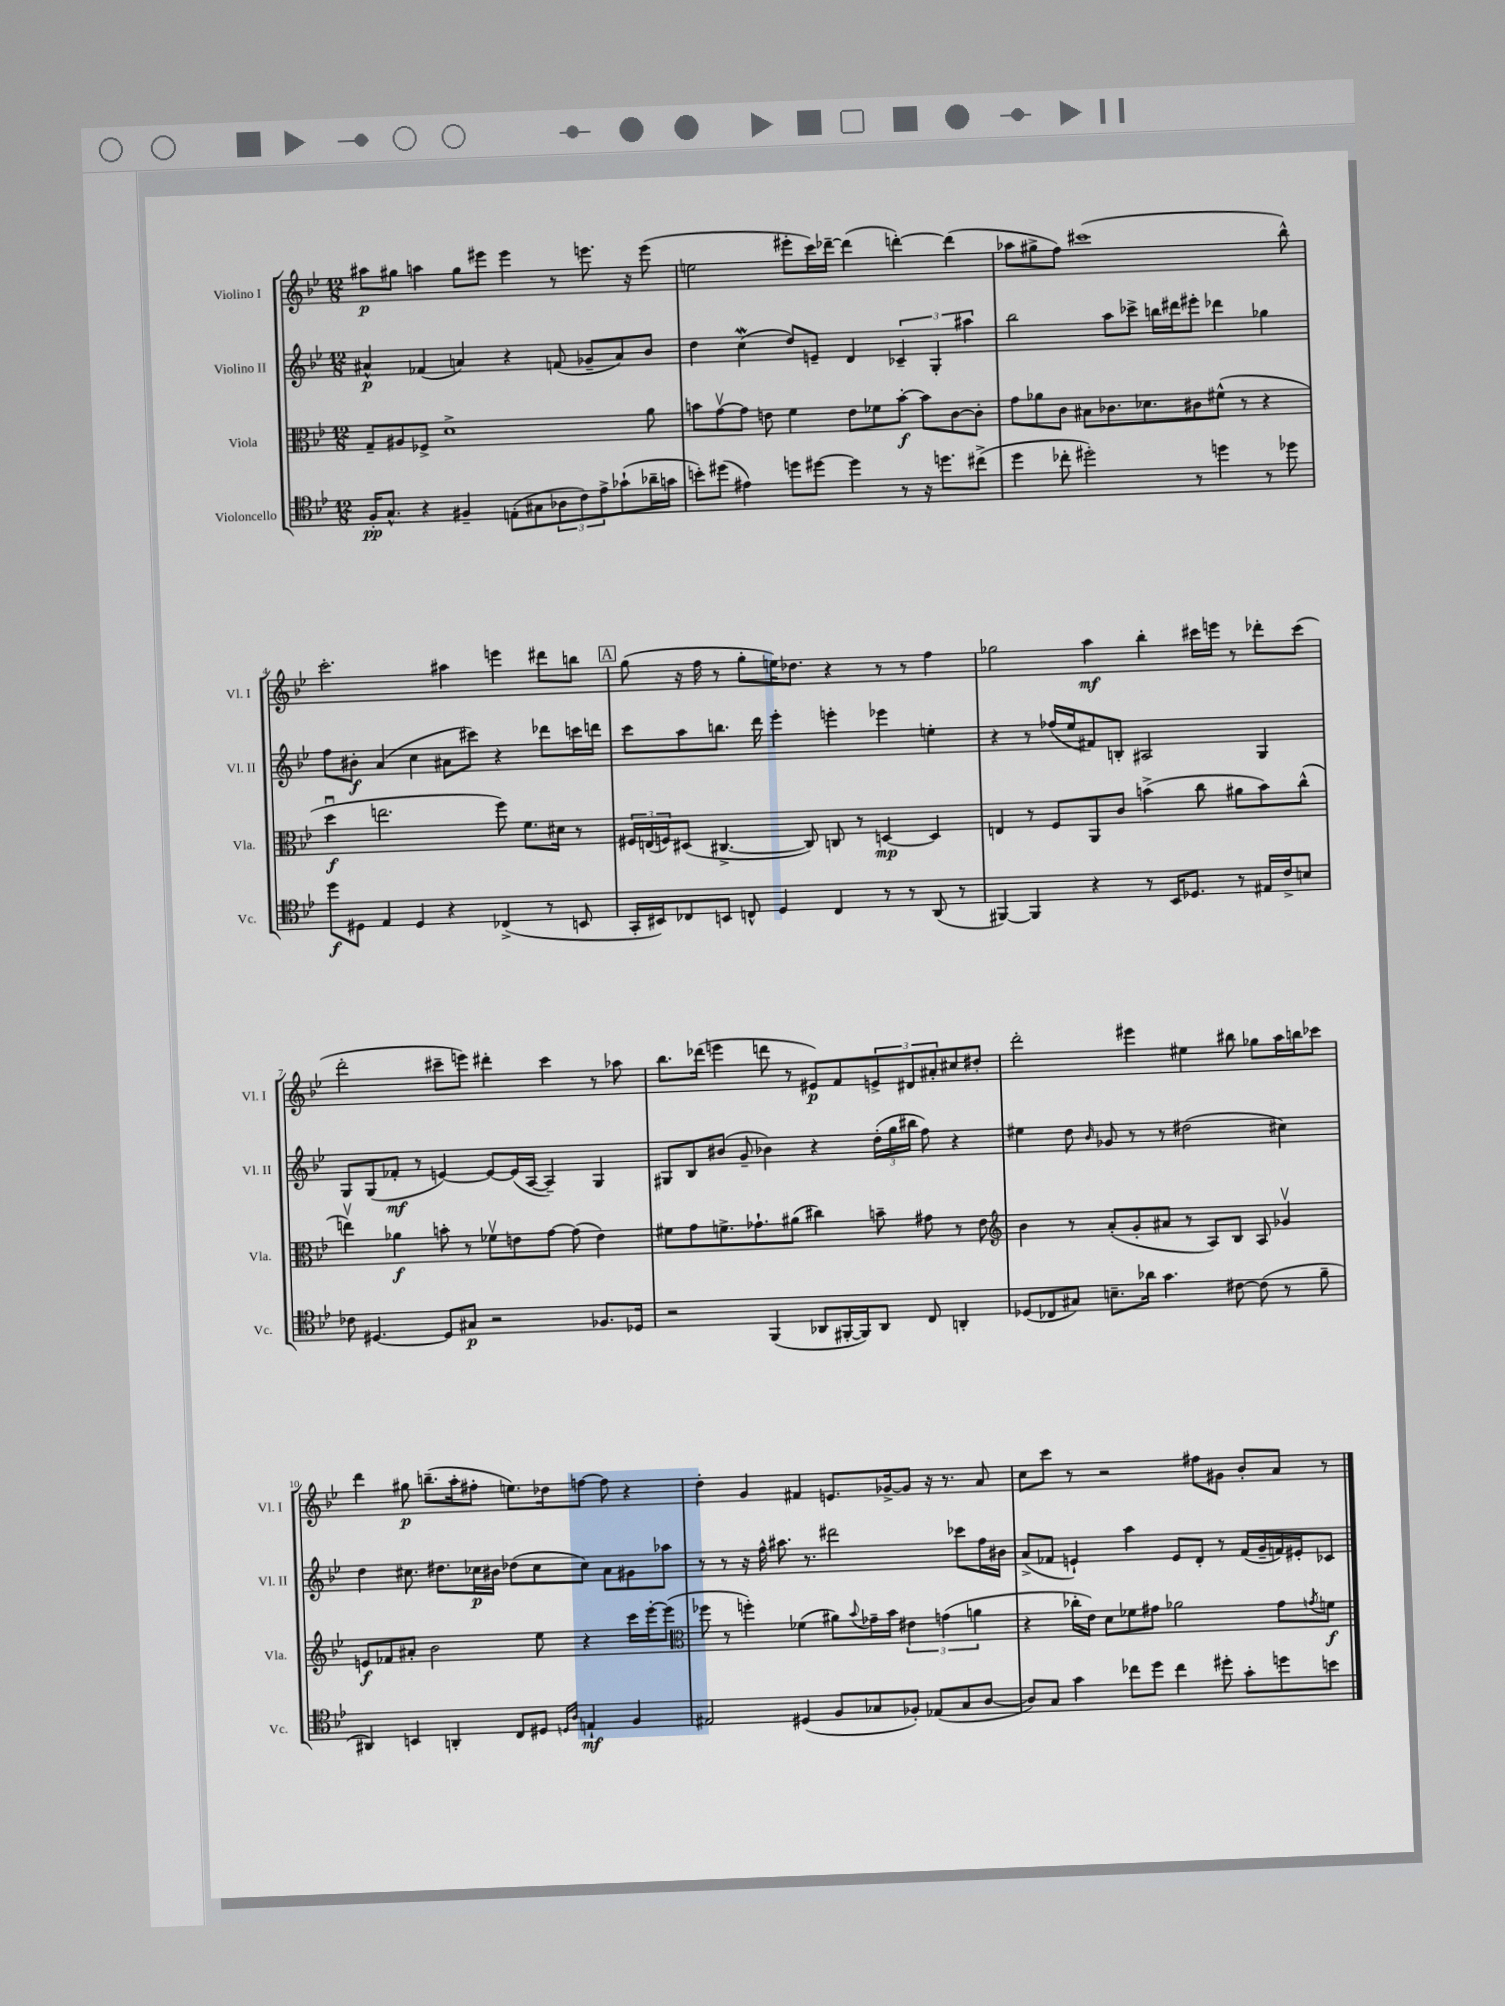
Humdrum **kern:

**kern	**kern	**kern	**kern
*staff4	*staff3	*staff2	*staff1
*clefC4	*clefC3	*clefG2	*clefG2
*k[b-e-]	*k[b-e-]	*k[b-e-]	*k[b-e-]
*M12/8	*M12/8	*M12/8	*M12/8
16F'	8G~	4a#^^	8aa#
8.G^^	.	.	.
.	8A#	.	8gg#
4r	8F-^	(4f-	4aa
.	1d^	.	.
4F#~	.	4a)	8gg#
.	.	.	8eee#
(8E'	.	4r	4eee#
8G#	.	.	.
12A-	.	(8f	8r
12c)	.	.	.
.	.	8g-~	8.eee
12e-^	.	.	.
(8g-`	.	8a)	.
.	.	.	16r
16a-~	8a	8b-	(8eee
16g	.	.	.
=	=	=	=
8b')	8b	4dd	2ee
(8dd#	[8gv	.	.
4e#)	8g]	(4cc	.
.	8e	.	.
8dd	4f	8dd)	8eee#'
[8dd#	.	8e~	16ccc)
.	.	.	[16ddd-~
4dd#]	8e	4d	(4ddd-]
.	8f-	.	.
8r	[8b'	6c-~	[4ddd')
16r	8b]	.	.
.	.	6G'	.
8.dd	.	.	.
.	[8c	.	(4ddd]
.	.	6aa#	.
(8cc#^	8c']	.	.
=	=	=	=
4dd	8g	2bb-	8aa-
.	8a-	.	8gg#^
8cc-'	8c	.	8ff)
2dd#')	8B#	.	(1ccc#
.	8.c-	8aa	.
.	.	8ccc-^	.
.	8.d-	.	.
.	.	16bb	.
.	.	16ddd#	.
8r	8c#	8eee#'	.
4dd	(8f#^^	4ddd-	.
.	8r	.	.
8r	4r	4gg-	.
8dd-	.	.	8bb-^^)
=	=	=	=
8dd	4ddu	8ff	2.ccc'
8D#	.	8b#'	.
4E-	2.ee	(4a	.
4D#	.	4cc	.
4r	.	8a#	4aa#
.	.	8ccc#)	.
(4C-^	8ff)	4r	4eee
.	8.f	.	.
8r	.	8ddd-	8ddd#
.	16d#	.	.
8BB	8r	16ccc	8bb
.	.	16ddd	.
=	=	=	=
16GG'	24F#	8ccc	(8gg
.	(24E	.	.
16BB#)	.	.	.
.	24F)	.	.
8C-	(8D#	8aa	16r
.	.	.	16ff
8BB	[4.C#^	8.bb	8r
8C^^	.	.	8gg'
.	.	16ddd	.
4D	.	4eee-'	16ee)
.	.	.	8.dd-
.	8C#])	.	.
4C	8C	4eee'	4r
.	8r	.	.
8r	[4D	4eee-	8r
8r	.	.	8r
(8AA	4D]	4ee'	4ff
8r	.	.	.
=	=	=	=
[4FF#)	4E	4r	2gg-
4FF#]	8r	8r	.
.	8F	(16ff-	.
.	.	16ee-	.
4r	8AA	8f#)	4aa
.	8c	8B'	.
8r	(4b^	2A#	4bb-'
16BB-	.	.	.
8.D-	.	.	.
.	8cc	.	16ccc#
.	.	.	16eee
8r	8a#	.	8r
16E#	8b)	4G	8ddd-'
16c^	.	.	.
8B	(8cc^^	.	(8ccc#
=	=	=	=
8c-	4eev)	8G	2ddd'
[4.D#	.	(8G	.
.	4a-	8f-'	.
.	.	8r	.
8D#]	8b'	[4e)	8ccc#~
8G#	8r	.	8eee)
2r	8f-v	8e_	4ddd#'
.	8e	(16e]	.
.	.	[16A	.
.	[8g	4A~])	4ccc#
.	(8g]	.	.
8.F-	4e)	4G	8r
.	.	.	8aa-
16D-	.	.	.
=	=	=	=
2r	8f#	8G#	8.bb-
.	8g	8B-	.
.	.	.	(16ddd-
.	8.f^	(8b#	4eee
.	.	8g~	.
.	8.g-`	.	.
(4FF	.	4b-)	8ddd
.	(8a#	.	8r
8AA-	4cc#)	4r	8e#)
[16FF#'	.	.	8f
16FF#])	.	.	.
8AA-	8b~	(24dd'	12e^
.	.	24gg	.
.	.	24bb#	12d#
8C	8g#	8ff)	.
.	.	.	12a#'
4AA'	8r	4r	8cc#
.	8e-	.	8dd#'
=	=	=	=
*	*clefG2	*	*
(8D-	4b-	4ee#	2ddd'
8C-	.	.	.
8G#)	8r	8dd	.
.	.	16qqb-	.
8.B~	(8a'	8g-	.
.	8g'	8r	4eee#
16a-	.	.	.
4.g	8a#	8r	.
.	8r	(2dd#	4ee#
.	8A)	.	.
[8c#	8B-	.	8bb#
(8c#]	8A	.	8gg-
8r	4g-v	4cc#)	16aa
.	.	.	16bb
8f~	.	.	8ccc-
=	=	=	=
4AA#)	8e	4dd	4ddd
.	8f-	.	.
4BB	8a#'	8.cc#	8gg#
.	2b-	.	(8.bb~
.	.	8.dd#	.
4AA'	.	.	.
.	.	.	16aa'
.	.	16cc-	8ff#'
.	.	16b#	.
8C	.	(8dd-	8.ee)
8D#	8ee-	8cc-	.
.	.	.	16dd-
16qqD	.	.	.
16qqA	.	.	.
4E`	4r	8cc-)	[8ff
.	.	8a	8ff]
4F	16ccc	8g#	4r
.	[16eee-'	.	.
.	(8eee-]	8aa-	.
=	=	=	=
*	*clefC3	*	*
2E#	8ff-	8r	4dd'
.	8r	8r	.
.	4ff')	16r	4g
.	.	16ff^^	.
.	.	8.aa#	.
(4D#	(4f-	.	4f#
.	.	8.r	.
8F	8a#)	2ddd#	8.e
.	8qqb-	.	.
8G-	16g-~	.	.
.	16b-	.	[16g-^
8F-')	6e#	.	8g-]
(8E-	.	.	16r
.	(6g	.	.
.	.	.	8.r
8G-	.	8ccc-	.
.	6a	.	.
[8A	.	16ff	8a
.	.	16b#	.
=	=	=	=
8A])	4r	(8a^	8cc
8G	.	8f-	8ccc
4g	16cc-'	4e`)	8r
.	16e-)	.	.
.	8d	.	2r
8cc-	8f-	4aa	.
8dd	8g#	.	.
4cc-	2a-	8e	.
.	.	8d'	8ff#
8dd#'	.	8r	8g#
8g'	.	(16f-	8b-'
.	.	16g~	.
8dd	8g#	16f)	8a
.	.	16e#'	.
.	8qg	.	.
8b	8f	8c-	8r
==	==	==	==
*-	*-	*-	*-
